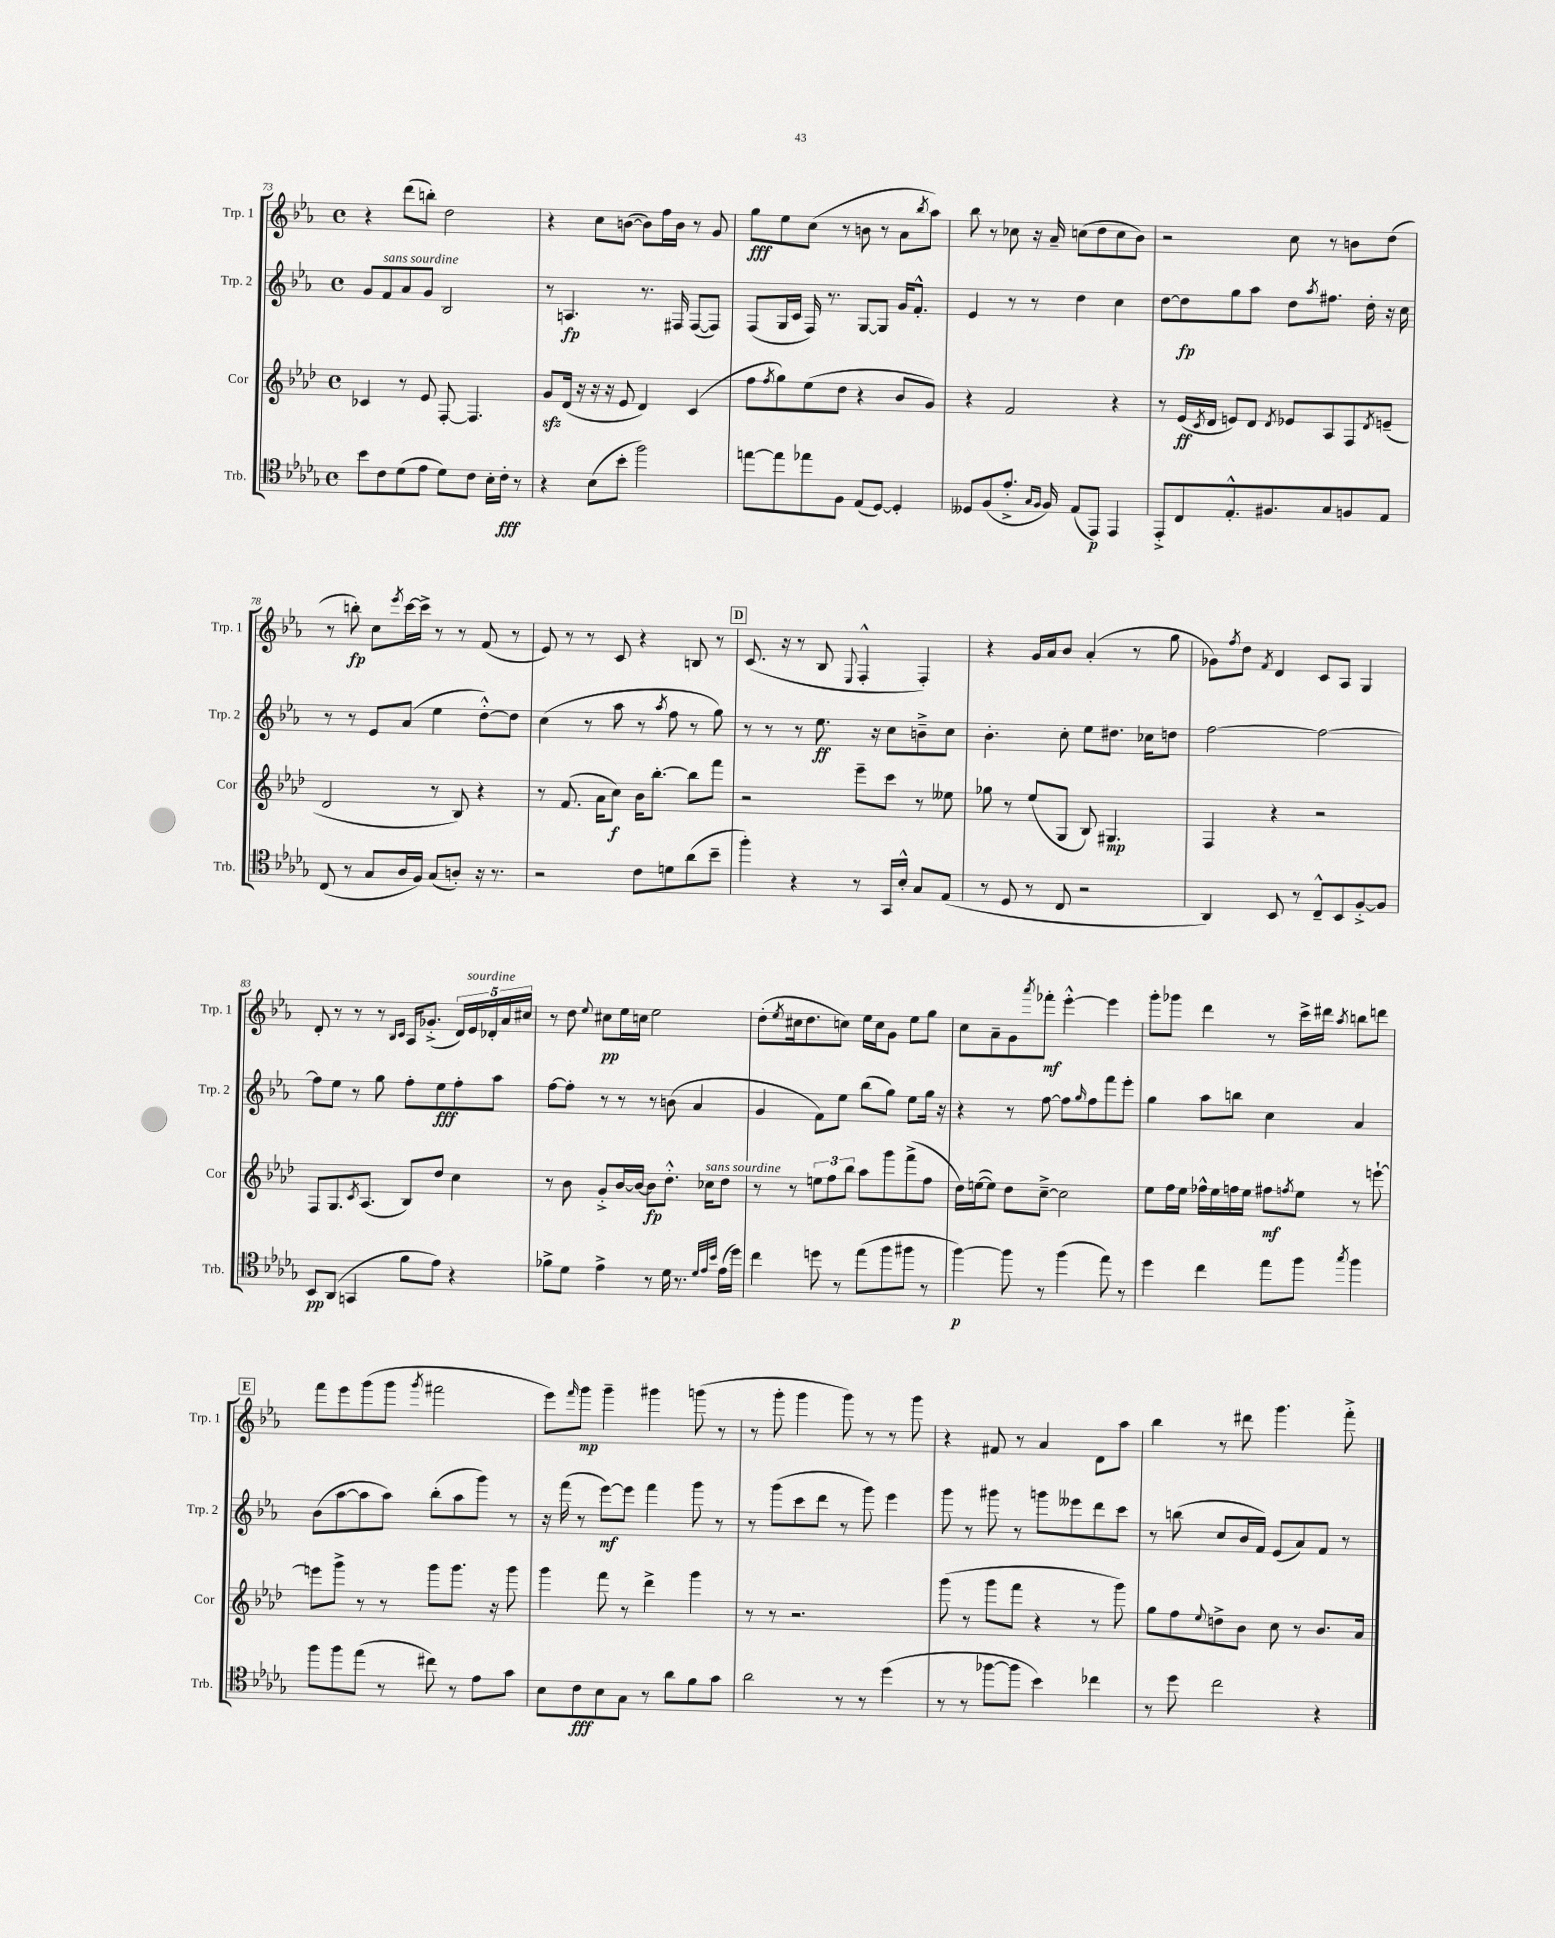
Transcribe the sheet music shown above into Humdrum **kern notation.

**kern	**dynam	**kern	**dynam	**kern	**dynam	**kern	**dynam
*part4	*part4	*part3	*part3	*part2	*part2	*part1	*part1
*staff4	*staff4	*staff3	*staff3	*staff2	*staff2	*staff1	*staff1
*I"Trb.	*	*I"Cor	*	*I"Trp. 2	*	*I"Trp. 1	*
*I'Trb.	*	*I'Cor	*	*I'Trp. 2	*	*I'Trp. 1	*
*clefC4	*	*clefG2	*	*clefG2	*	*clefG2	*
*k[b-e-a-d-g-]	*	*k[b-e-a-d-]	*	*k[b-e-a-]	*	*k[b-e-a-]	*
*M4/4	*	*M4/4	*	*M4/4	*	*M4/4	*
*met(c)	*	*met(c)	*	*met(c)	*	*met(c)	*
=73	=73	=73	=73	=73	=73	=73	=73
8b-\L	.	4c-X/	.	8g/L	.	4r	.
!	!	!	!	!LO:TX:a:i:t=sans sourdine	!	!	!
8c\	.	.	.	8f/	.	.	.
(8d-\	.	8r	.	8a-/	.	(8ddd\L	.
8e-\J	.	8e-/	.	8g/J	.	8bbn'\J)	.
8d-\L)	.	[8F'/	.	2B-/	.	2dd\	.
8c\J	.	4.F/]	.	.	.	.	.
16B-'\LL	.	.	.	.	.	.	.
16c'\JJ	fff	.	.	.	.	.	.
8r	.	.	.	.	.	.	.
=74	=74	=74	=74	=74	=74	=74	=74
4r	.	8gzz/L	.	8r	.	4r	.
.	.	(16d-/Jk	.	4.An/	fp	.	.
.	.	16r	.	.	.	.	.
(8B-\L	.	16r	.	.	.	8cc\L	.
.	.	16r	.	.	.	.	.
8b-'\J	.	8e-/	.	.	.	([8bn\J	.
2ff\)	.	4d-/)	.	8.r	.	8b\L])	.
.	.	.	.	.	.	16ff\L	.
.	.	.	.	16F#X/	.	16b\JJ	.
.	.	(4c/	.	([8F#/L	.	8r	.
.	.	.	.	8F#/J])	.	8g/	.
=75	=75	=75	=75	=75	=75	=75	=75
[8een\L	.	8ff\L	.	(8F/L	.	8gg\L	fff
.	.	8qff/	.	.	.	.	.
8ee\]	.	8gg\)	.	16G/L	.	8ee-\	.
.	.	.	.	16c/JJ	.	.	.
8ee-X\	.	(8ee-\	.	16F/)	.	(8cc\J	.
.	.	.	.	8.r	.	.	.
8F\J	.	8dd-\J	.	.	.	8r	.
(8E-/L	.	4r	.	[8G/L	.	8bn\	.
[8D-/J)	.	.	.	8G/J]	.	8r	.
4D-'/]	.	8b-/L	.	16g/KL	.	8a-\L	.
.	.	.	.	8.f'^^/J	.	.	.
.	.	.	.	.	.	8qbb-/	.
.	.	8g/J)	.	.	.	8aa-\J)	.
=76	=76	=76	=76	=76	=76	=76	=76
8D--X/L	.	4r	.	4e-/	.	8bb-\	.
(8F/	.	.	.	.	.	8r	.
8.e-'^/J	.	2f/	.	8r	.	8cc-X\	.
.	.	.	.	8r	.	16r	.
16qqG-/LL	.	.	.	.	.	.	.
16qqF/JJ	.	.	.	.	.	.	.
16F/)	.	.	.	.	.	16a-~/	.
(8E-/L	.	.	.	4dd\	.	(8ccn\L	.
8EE-/J)	p	.	.	.	.	8dd\	.
4EE-/	.	4r	.	4cc\	.	8cc\	.
.	.	.	.	.	.	8b-\J)	.
=77	=77	=77	=77	=77	=77	=77	=77
8EE-'^/L	.	8r	.	[8dd\L	.	2r	.
8C/	.	(16e-/LL	ff	8dd\]	fp	.	.
.	.	8qc/	.	.	.	.	.
.	.	16d-/JJ	.	.	.	.	.
8.E-'^^/	.	8en/L)	.	8gg\	.	.	.
.	.	8d-/J	.	8aa-\J	.	.	.
8.F#X/	.	.	.	.	.	.	.
.	.	8qd-/	.	.	.	.	.
.	.	8e-X/L	.	8dd\L	.	8cc\	.
.	.	.	.	8qaa-/	.	.	.
8G-/	.	8A-/	.	8.ff#X\J	.	8r	.
8Fn/	.	8F/	.	.	.	8bn\L	.
.	.	.	.	16dd'\	.	.	.
.	.	8qd-/	.	.	.	.	.
8E-/J	.	(8en~/J	.	16r	.	(8dd\J	.
.	.	.	.	16cc\	.	.	.
!!LO:LB:g=z
=78	=78	=78	=78	=78	=78	=78	=78
(8C/	.	2d-/	.	8r	.	8r	.
8r	.	.	.	8r	.	8bbn'\)	fp
8G-/L	.	.	.	8e-/L	.	8cc\L	.
.	.	.	.	.	.	8qeee-/	.
16A-/L	.	.	.	(8a-/J	.	[16ccc\L	.
16F/JJ)	.	.	.	.	.	16ccc^\JJ]	.
(8G-/L	.	8r	.	4ee-\	.	8r	.
8An'/J)	.	8B-/)	.	.	.	8r	.
16r	.	4r	.	[8dd'^^\L)	.	(8f/	.
8.r	.	.	.	.	.	.	.
.	.	.	.	8dd\J]	.	8r	.
=79	=79	=79	=79	=79	=79	=79	=79
2r	.	8r	.	(4cc\	.	8e-/)	.
.	.	(8.f/	.	.	.	8r	.
.	.	.	.	8r	.	8r	.
.	.	16a-\KL	.	.	.	.	.
.	.	8cc\J)	f	8aa-\	.	8c/	.
8c\L	.	16b-\KL	.	8r	.	4r	.
.	.	[8.bb-'\J	.	.	.	.	.
.	.	.	.	8qaa-/	.	.	.
8dn\	.	.	.	8ff\	.	.	.
(8a-\	.	8bb-\L]	.	8r	.	8Bn/	.
8b-~\J	.	8fff\J	.	8gg\)	.	8r	.
!!LO:REH:place=s1:t=D
=80	=80	=80	=80	=80	=80	=80	=80
4ff'\)	.	2r	.	8r	.	(8.c/	.
.	.	.	.	8r	.	.	.
.	.	.	.	.	.	16r	.
4r	.	.	.	8r	.	8r	.
.	.	.	.	8.ee-\	ff	8B-/	.
.	.	.	.	.	.	8qqE-/	.
8r	.	8eee-~\L	.	.	.	4F'^^/	.
.	.	.	.	16r	.	.	.
16GG-/LL	.	8ccc\J	.	8cc\L	.	.	.
16B-'^^/JJ	.	.	.	.	.	.	.
8G-/L	.	8r	.	8bn~^\	.	4F'/)	.
(8E-/J	.	8ee--X\	.	8cc\J	.	.	.
=81	=81	=81	=81	=81	=81	=81	=81
8r	.	8gg-X\	.	4.b-'\	.	4r	.
8D-/	.	8r	.	.	.	.	.
8r	.	(8ee-/L	.	.	.	16g/LL	.
.	.	.	.	.	.	16a-/J	.
8C/	.	8G/J	.	8cc'\	.	8b-/J	.
2r	.	8B-/)	.	8ee-\L	.	(4a-'/	.
.	.	4.G#X/	mp	8.dd#X\J	.	.	.
.	.	.	.	.	.	8r	.
.	.	.	.	16cc-X\KL	.	.	.
.	.	.	.	8ddn\J	.	8gg\	.
=82	=82	=82	=82	=82	=82	=82	=82
4AA-/)	.	4F/	.	[2ff\	.	8g-X\L)	.
.	.	.	.	.	.	8qff/	.
.	.	.	.	.	.	8dd\J	.
.	.	.	.	.	.	8qf/	.
8BB-/	.	4r	.	.	.	4d/	.
8r	.	.	.	.	.	.	.
8C~^^/L	.	2r	.	2ff\_	.	8c/L	.
8BB-/	.	.	.	.	.	8A-/J	.
[8F'^/	.	.	.	.	.	4G/	.
8F/J]	.	.	.	.	.	.	.
!!LO:LB:g=z
=83	=83	=83	=83	=83	=83	=83	=83
8BB-/L	pp	8F/L	.	8ff\L]	.	8d'/	.
(8AA-/J	.	8.G/	.	8ee-\J	.	8r	.
4GGn/	.	.	.	8r	.	8r	.
.	.	8qc/	.	.	.	.	.
.	.	(8.A-/J	.	.	.	.	.
.	.	.	.	8gg\	.	8r	.
.	.	.	.	.	.	16qqB-/LL	.
.	.	.	.	.	.	16qqc/JJ	.
8f\L	.	8B-/L)	.	8ff'\L	.	16A-/KL	.
.	.	.	.	.	.	(8.g-X'^/J	.
8e-\J)	.	8dd-/J	.	8ee-\	fff	.	.
4r	.	4cc\	.	8ff'\	.	20d/LL)	.
!	!	!	!	!	!	!LO:TX:a:i:t=sourdine	!
.	.	.	.	.	.	20e-/	.
.	.	.	.	.	.	20d-X'/	.
.	.	.	.	8aa-\J	.	.	.
.	.	.	.	.	.	20a-/	.
.	.	.	.	.	.	20cc#X/JJ	.
=84	=84	=84	=84	=84	=84	=84	=84
8f-X^\L	.	8r	.	[8ff\L	.	8r	.
8d-\J	.	8b-\	.	8ff'\J]	.	8dd\	.
.	.	.	.	.	.	8qqee-/	.
4e-^\	.	8g'^/L	.	8r	.	8cc#X\L	pp
.	.	[16b-/L	.	8r	.	16ee-\L	.
.	.	16b-/JJ_	.	.	.	16ccn\JJ	.
8r	.	8b-\L]	fp	8r	.	2ee-\	.
16d-\	.	8.dd-'^^\J	.	(8bn\	.	.	.
8.r	.	.	.	.	.	.	.
.	.	.	.	4a-/	.	.	.
!	!	!LO:TX:a:i:t=sans sourdine	!	!	!	!	!
.	.	16cc-X\KL	.	.	.	.	.
32qqd-/LLL	.	.	.	.	.	.	.
32qqe-/	.	.	.	.	.	.	.
32qqb-/JJJ	.	.	.	.	.	.	.
(16e-\LL	.	8dd-\J	.	.	.	.	.
16dd-\JJ)	.	.	.	.	.	.	.
=85	=85	=85	=85	=85	=85	=85	=85
4cc\	.	8r	.	4g/	.	(8dd'\L	.
.	.	.	.	.	.	8qee-/	.
.	.	8r	.	.	.	16cc#X\k	.
.	.	.	.	.	.	8.dd\	.
8ddn\	.	12een\L	.	8f\L)	.	.	.
.	.	12ff\	.	.	.	.	.
8r	.	.	.	8ee-\J	.	8ccn\J)	.
.	.	12bb-\J	.	.	.	.	.
(8ee-\L	.	8aa-\L	.	(8bb-\L	.	16ee-\LL	.
.	.	.	.	.	.	16cc\J	.
8ff\	.	8ggg\	.	8gg\J)	.	8g\J	.
8ff#X\J	.	(8fff^\	.	8ee-\L	.	8ee-\L	.
8r	.	8ff\J	.	16gg\Jk	.	8gg\J	.
.	.	.	.	16r	.	.	.
=86	=86	=86	=86	=86	=86	=86	=86
[4ff\)	p	16dd-\LL)	.	4r	.	8cc\L	.
.	.	([16een\J	.	.	.	.	.
.	.	8ee\J])	.	.	.	8a-~\	.
8ff\]	.	8dd-\L	.	8r	.	8g\	.
.	.	.	.	.	.	8qaaa-/	.
8r	.	[8cc~^\J	.	[8ff\	.	8fff-X'\J	mf
(4ff\	.	2cc\]	.	8ff\L]	.	[4eee-'^^\	.
.	.	.	.	16qqgg/	.	.	.
.	.	.	.	8ff\	.	.	.
8ee-\)	.	.	.	8fff\	.	4eee-\]	.
8r	.	.	.	8eee-'\J	.	.	.
=87	=87	=87	=87	=87	=87	=87	=87
4dd-\	.	8ee-\L	.	4gg\	.	8ggg'\L	.
.	.	16ff\L	.	.	.	8ggg-X\J	.
.	.	16ee-\JJ	.	.	.	.	.
4cc\	.	16ff-X^^\LL	.	8aa-\L	.	4ddd\	.
.	.	16ee-\	.	.	.	.	.
.	.	16ffn\	.	8bbn\J	.	.	.
.	.	16ee-\JJ	.	.	.	.	.
8ee-\L	.	8ff#X\L	mf	4cc\	.	8r	.
.	.	8qffn/	.	.	.	.	.
8ff\J	.	8ee-\J	.	.	.	16ccc^\LL	.
.	.	.	.	.	.	16ddd#X\JJ	.
8qgg-/	.	.	.	.	.	8qaa-/	.
4ff\	.	8r	.	4a-/	.	8bbn\L	.
.	.	[8eeen`\	.	.	.	8dddn\J	.
!!LO:LB:g=z
!!LO:REH:place=s1:t=E
=88	=88	=88	=88	=88	=88	=88	=88
8ff\L	.	8eeen\L]	.	(8b-\L	.	8fff\L	.
8ff\	.	8ggg^\J	.	[8aa-\	.	8eee-\	.
(8ee-\J	.	8r	.	8aa-\]	.	(8ggg\	.
8r	.	8r	.	8aa-\J)	.	8ggg\J	.
.	.	.	.	.	.	8qggg/	.
8cc#X\)	.	8ggg\L	.	(8bb-'\L	.	2fff#X\	.
8r	.	8.ggg\J	.	8aa-\	.	.	.
8e-\L	.	.	.	8ggg\J)	.	.	.
.	.	16r	.	.	.	.	.
8g-\J	.	8ggg\	.	8r	.	.	.
=89	=89	=89	=89	=89	=89	=89	=89
8B-\L	.	4ggg\	.	16r	.	8eee-\L)	.
.	.	.	.	(16fff\	.	.	.
.	.	.	.	.	.	16qqfff/	.
8c\	fff	.	.	8r	.	8ggg\J	mp
8B-\	.	8fff\	.	[8eee-\L)	mf	4ggg~\	.
8G-\J	.	8r	.	8eee-\J]	.	.	.
8r	.	4ddd-^\	.	4fff\	.	4ggg#X\	.
8a-\L	.	.	.	.	.	.	.
8f\	.	4ggg\	.	8ggg\	.	(8gggn\	.
8g-\J	.	.	.	8r	.	8r	.
=90	=90	=90	=90	=90	=90	=90	=90
2a-\	.	8r	.	8r	.	8r	.
.	.	8r	.	(8ggg\L	.	8ggg'\	.
.	.	2.r	.	8ccc\	.	4ggg\	.
.	.	.	.	8ddd\J	.	.	.
8r	.	.	.	8r	.	8ggg\)	.
8r	.	.	.	8ggg\)	.	8r	.
(4dd-\	.	.	.	4eee-\	.	8r	.
.	.	.	.	.	.	8ggg\	.
=91	=91	=91	=91	=91	=91	=91	=91
8r	.	(8ggg\	.	8ggg\	.	4r	.
8r	.	8r	.	8r	.	.	.
[8ff-X\L	.	8ggg\L	.	8ggg#X\	.	8f#X/	.
8ff-\J]	.	8fff\J	.	8r	.	8r	.
4b-\)	.	4r	.	8gggn\L	.	4a-/	.
.	.	.	.	8eee--X\	.	.	.
4cc-X\	.	8r	.	8ddd\	.	8d\L	.
.	.	8ggg\)	.	8ccc\J	.	8aa-\J	.
=92	=92	=92	=92	=92	=92	=92	=92
8r	.	8gg\L	.	8r	.	4bb-\	.
8dd-\	.	8ff\	.	(8bbn\	.	.	.
.	.	8qqee-/	.	.	.	.	.
2cc\	.	8ddn^\	.	8cc/L	.	8r	.
.	.	8b-\J	.	16b-/L	.	8ddd#X\	.
.	.	.	.	16f/JJ)	.	.	.
.	.	8cc\	.	(8e-/L	.	4.ggg\	.
.	.	8r	.	8a-/)	.	.	.
4r	.	8.b-/L	.	8f/J	.	.	.
.	.	.	.	8r	.	8fff'^\	.
.	.	16a-/Jk	.	.	.	.	.
==	==	==	==	==	==	==	==
*-	*-	*-	*-	*-	*-	*-	*-
